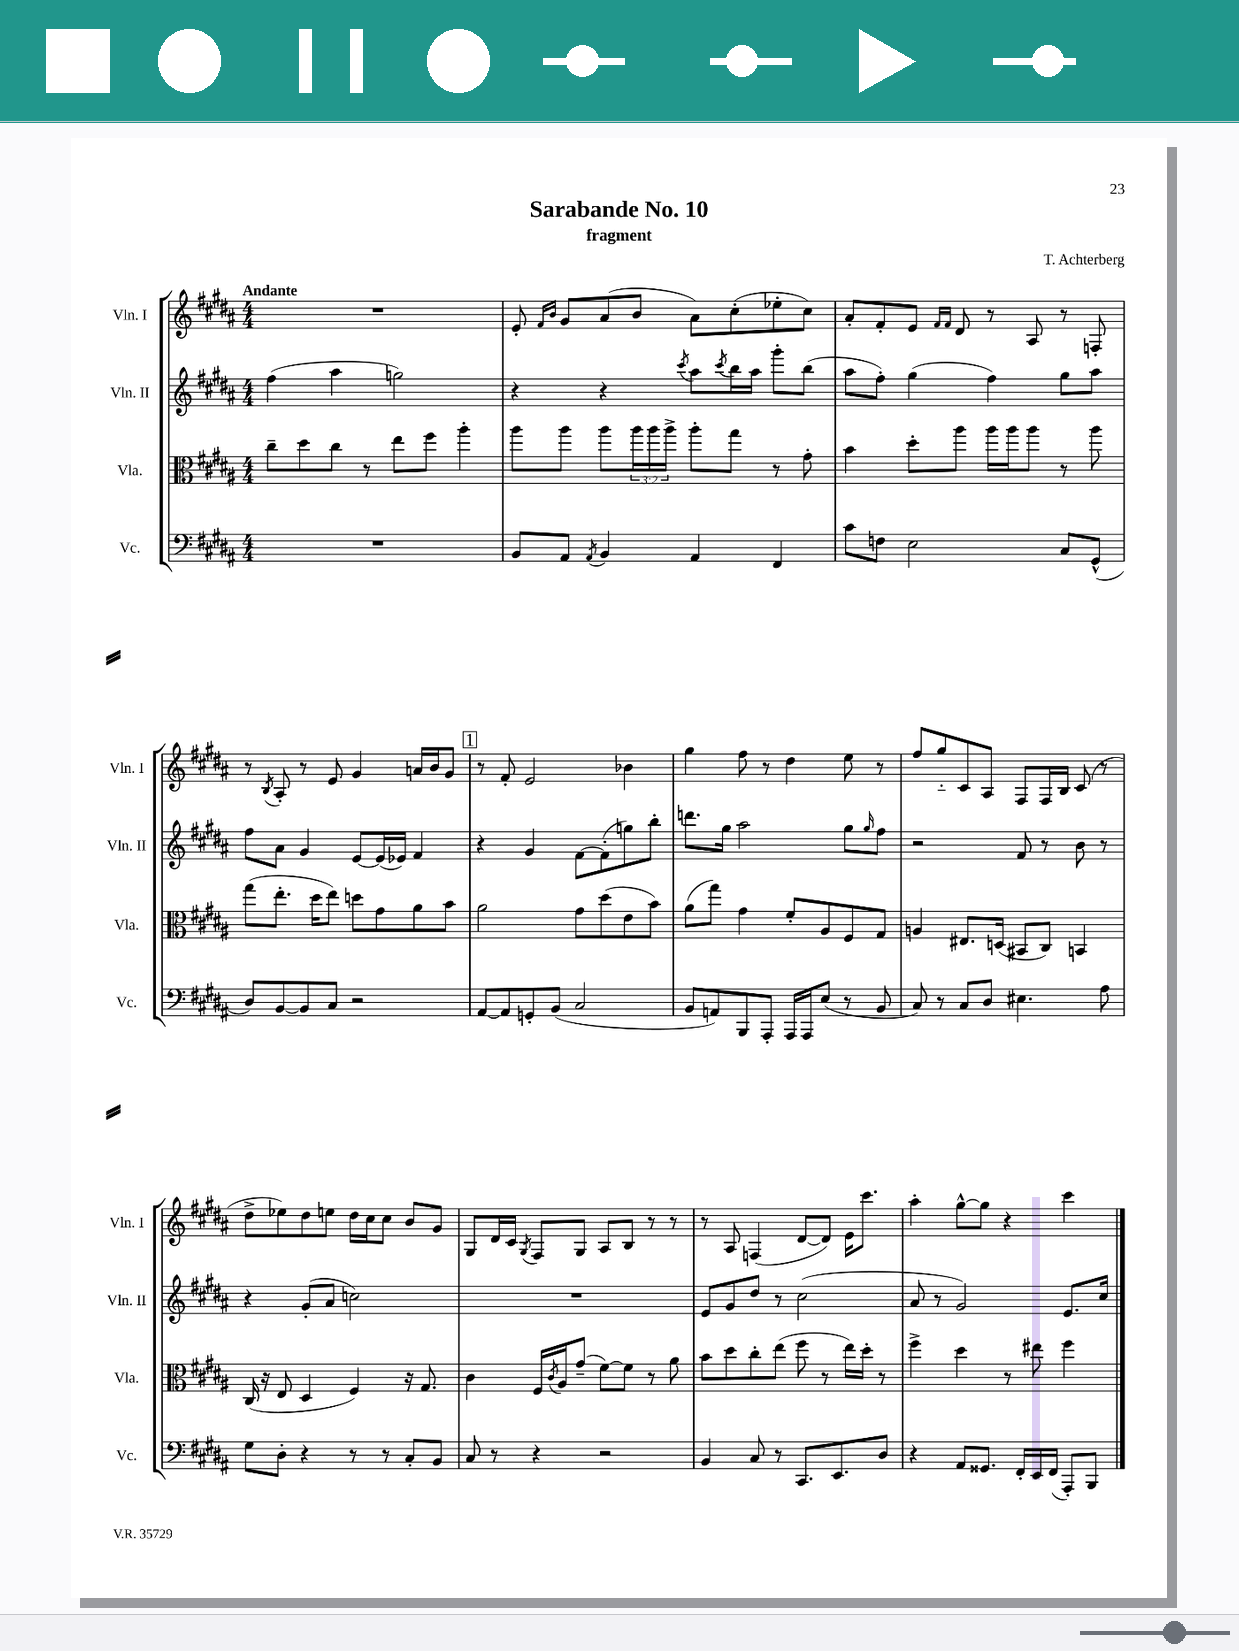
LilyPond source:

\header { title = "Sarabande No. 10" composer = "T. Achterberg" subtitle = "fragment" }
<<
\new StaffGroup <<
\new Staff = "s0" \with { instrumentName = "Vln. I" shortInstrumentName = "Vln. I" } {
    \clef treble \key b \major \numericTimeSignature \time 4/4 \tempo "Andante"
    R1 |
    e'8-. \grace { fis'16 b'16 } gis'8 ais'8( b'8 ais'8) cis''8-.( ees''8-. cis''8) |
    ais'8-. fis'8-. e'8 \grace { fis'16 fis'16 } dis'8 r8 ais8 r8 f8-. |
    r8 \acciaccatura { b8 } ais8-. r8 e'8 gis'4 a'16 b'16 gis'8 |
    \mark \markup { \box "1" } r8 fis'8-. e'2 bes'4 |
    gis''4 fis''8 r8 dis''4 e''8 r8 |
    fis''8 gis''8-_ cis'8 ais8 fis8 fis16 b16 cis'8( r8 |
    dis''8-> ees''8) dis''8 e''8 dis''16 cis''16 cis''8 b'8 gis'8 |
    gis8 dis'16 cis'16 \acciaccatura { gis8 } fis8 gis8 ais8 b8 r8 r8 |
    r8 ais8 f4( dis'8~ dis'8) e'16 cis'''8. |
    ais''4-. gis''8~-^ gis''8 r4 cis'''4 \bar "|." |
}
\new Staff = "s1" \with { instrumentName = "Vln. II" shortInstrumentName = "Vln. II" } {
    \clef treble \key b \major \numericTimeSignature \time 4/4
    fis''4( ais''4 g''2) |
    r4 r4 \acciaccatura { cis'''8 } ais''8 \acciaccatura { cis'''8 } b''16 ais''16 gis'''8-. b''8( |
    ais''8 fis''8-.) gis''4( fis''4) gis''8 ais''8 |
    fis''8 ais'8 gis'4 e'8~ e'16( ees'16) fis'4 |
    \mark \markup { \box "1" } r4 gis'4 fis'8~ fis'8-.( g''8) b''8-. |
    d'''8. gis''16 ais''2 gis''8 \grace { gis''16 } fis''8 |
    r2 fis'8 r8 b'8 r8 |
    r4 gis'8-.( ais'8 c''2) |
    R1 |
    e'8 gis'8 dis''8 r8 cis''2( |
    ais'8 r8 gis'2) e'8. cis''16 \bar "|." |
}
\new Staff = "s2" \with { instrumentName = "Vla." shortInstrumentName = "Vla." } {
    \clef alto \key b \major \numericTimeSignature \time 4/4 \override Staff.TupletNumber.text = #tuplet-number::calc-fraction-text
    cis''8-- dis''8 cis''8 r8 e''8 fis''8 ais''4-. |
    ais''8 ais''8 ais''8 \tuplet 3/2 { ais''16 ais''16 ais''16-> } ais''8-. gis''8 r8 gis'8-. |
    b'4 dis''8-. ais''8 ais''16 ais''16 ais''8 r8 ais''8 |
    gis''8( e''8.-. dis''16 e''8) d''8 gis'8 ais'8 b'8 |
    \mark \markup { \box "1" } ais'2 gis'8 dis''8( e'8 b'8) |
    ais'8( gis''8) gis'4 fis'8-. ais8 fis8 gis8 |
    a4 eis8. d16( bis,8 cis8) b,4 |
    cis16( r16 e8 dis4 fis4) r16 gis8. |
    cis'4 fis16 \acciaccatura { cis'8 } ais16 gis'8--( fis'8~) fis'8 r8 ais'8 |
    b'8 dis''8 cis''8-. e''8( fis''8 r8 e''16) dis''16-. r8 |
    fis''4-> dis''4 r8 eis''8 fis''4 \bar "|." |
}
\new Staff = "s3" \with { instrumentName = "Vc." shortInstrumentName = "Vc." } {
    \clef bass \key b \major \numericTimeSignature \time 4/4
    R1 |
    b,8 ais,8 \acciaccatura { ais,8 } b,4 ais,4 fis,4 |
    cis'8 f8 e2 cis8 gis,8-^( |
    dis8) b,8~ b,8 cis8 r2 |
    \mark \markup { \box "1" } ais,8~ ais,8 g,8-. b,8( cis2 |
    b,8 a,8) b,,8 ais,,8-. ais,,16 ais,,16 e8( r8 b,8 |
    cis8) r8 cis8 dis8 eis4. ais8 |
    gis8 dis8-. r4 r8 r8 cis8-. b,8 |
    cis8 r8 r4 r2 |
    b,4 cis8 r8 cis,8. e,8. dis8 |
    r4 ais,8 gisis,8. fis,16-. e,16 fis,16( ais,,8-.) b,,8 \bar "|." |
}
>>
>>
\layout { \context { \Score \remove "Bar_number_engraver" } }
